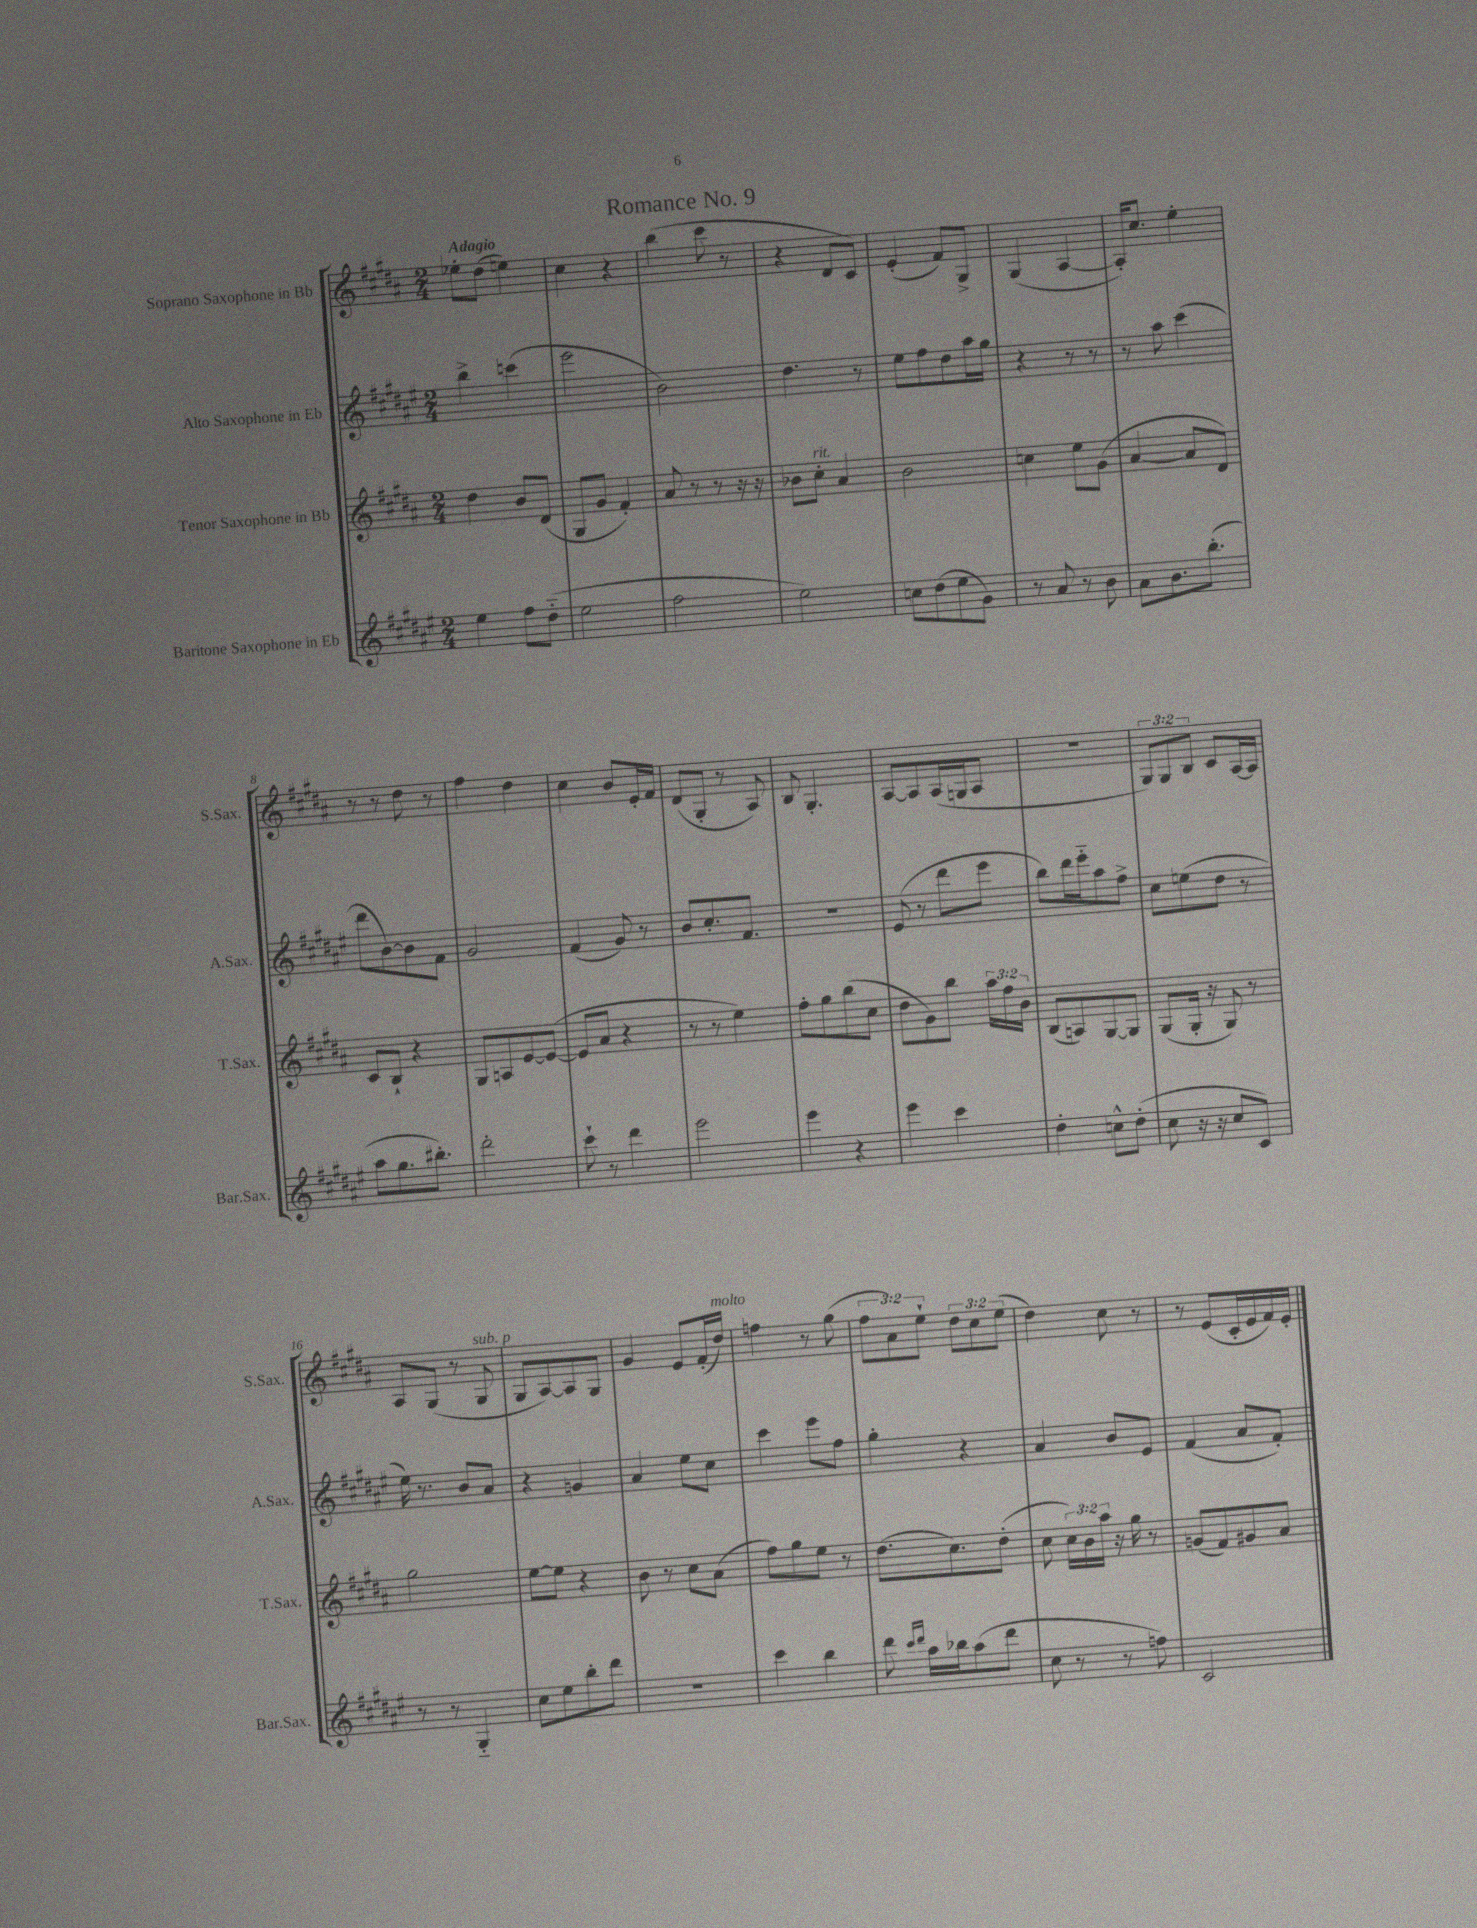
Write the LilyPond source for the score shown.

\header { title = "Romance No. 9" }
<<
\new StaffGroup <<
\new Staff = "s0" \with { instrumentName = "Soprano Saxophone in Bb" shortInstrumentName = "S.Sax." } {
    \clef treble \key b \major \numericTimeSignature \time 2/4 \override Staff.TupletNumber.text = #tuplet-number::calc-fraction-text \tempo "Adagio"
    \autoBeamOff ees''8[-. dis''8]( e''4) |
    cis''4 r4 |
    b''4( cis'''8 r8 |
    r4 dis'8[ cis'8]) |
    e'4-.( fis'8[) gis8]-> |
    gis4( ais4~ |
    ais16[-.) cis''8.] e''4-. |
    r8 r8 dis''8 r8 |
    fis''4 dis''4 |
    cis''4 b'8[ e'16-. fis'16] |
    dis'8[( gis8]-. r8 ais8) |
    b8 gis4.-. |
    ais8[~ ais8 ais16( g16 ais8] |
    R2 |
    \tuplet 3/2 { gis8[) gis8 b8] } cis'8[ ais16~ ais16] |
    ais8[ gis8]( r8 gis8^\markup { \italic "sub. p" } |
    gis8[ ais8~) ais8 gis8] |
    gis'4 e'8[ fis'16-.( dis''16]^\markup { \italic "molto" }) |
    f''4 r8 gis''8( |
    \tuplet 3/2 { fis''8[ ais'8) e''8]-! } \tuplet 3/2 { dis''8[ cis''8 e''8]( } |
    dis''4) cis''8 r8 |
    r8 e'8[( cis'16-. e'16 fis'16) e'16]-. \bar "|." |
}
\new Staff = "s1" \with { instrumentName = "Alto Saxophone in Eb" shortInstrumentName = "A.Sax." } {
    \clef treble \key fis \major \numericTimeSignature \time 2/4
    \autoBeamOff b''4-> c'''4( |
    eis'''2 |
    b'2) |
    dis''4. r8 |
    eis''8[ fis''8 dis''8 ais''16 gis''16] |
    r4 r8 r8 |
    r8 ais''8 cis'''4( |
    dis'''8[ b'8~) b'8 fis'8] |
    gis'2 |
    fis'4( gis'8) r8 |
    b'8[ cis''8.-. fis'8.] |
    R2 |
    eis'8( r8 dis'''8[ eis'''8] |
    b''8[) dis'''16 eis'''16-_ ais''8 fis''8]-> |
    cis''8[ e''8( dis''8] r8 |
    eis''16) r8. b'8[ ais'8] |
    r4 g'4 |
    ais'4 eis''8[ cis''8] |
    cis'''4 eis'''8[ fis''8] |
    gis''4-. r4 |
    ais'4 b'8[ eis'8] |
    fis'4( ais'8[ fis'8]-.) \bar "|." |
}
\new Staff = "s2" \with { instrumentName = "Tenor Saxophone in Bb" shortInstrumentName = "T.Sax." } {
    \clef treble \key b \major \numericTimeSignature \time 2/4 \override Staff.TupletNumber.text = #tuplet-number::calc-fraction-text
    \autoBeamOff dis''4 b'8[ dis'8]( |
    gis8[ gis'8] fis'4-.) |
    ais'8 r8 r8 r16 r16 |
    bes'8[ cis''8]-.^\markup { \italic "rit." } ais'4 |
    b'2 |
    c''4 e''8[ gis'8]( |
    ais'4~ ais'8[ dis'8]) |
    cis'8[ b8]-! r4 |
    gis8[ a8 e'8~ e'8]~( |
    e'8[ ais'8] r4 |
    r8 r8 e''4) |
    fis''8[-. gis''8 b''8( cis''8] |
    dis''8[ gis'8) b''8] \tuplet 3/2 { ais''16[ fis''16 b'16] } |
    b8[( a8) gis8~ gis8] |
    gis8[( gis16]-. r16 gis8) r8 |
    gis''2 |
    e''8[~ e''8] r4 |
    b'8 r8 cis''8[ ais'8]( |
    fis''8[) gis''8 e''8] r8 |
    dis''8.[( cis''8.) dis''8]-.( |
    cis''8 \tuplet 3/2 { cis''16[) b'16 ais''16] } r16 gis''16 r8 |
    g'8[( fis'8) gis'8 ais'8] \bar "|." |
}
\new Staff = "s3" \with { instrumentName = "Baritone Saxophone in Eb" shortInstrumentName = "Bar.Sax." } {
    \clef treble \key fis \major \numericTimeSignature \time 2/4
    \autoBeamOff eis''4 fis''8[ dis''8]-_( |
    eis''2 |
    fis''2 |
    eis''2) |
    c''8[ dis''8( eis''8 gis'8]) |
    r8 ais'8 r8 b'8 |
    ais'8[ b'8. b''8.]-.( |
    ais''8[ gis''8. bis''8.]-.) |
    dis'''2-. |
    cis'''8-! r8 dis'''4 |
    eis'''2 |
    eis'''4 r4 |
    eis'''4 cis'''4 |
    dis''4-. c''8[-^ dis''8]-.( |
    cis''8 r16 r16 cis''8[ cis'8]) |
    r8 r8 gis4-_ |
    cis''8[ eis''8 b''8-. dis'''8] |
    R2 |
    cis'''4 b''4 |
    dis'''8 \grace { cis'''16[ dis'''16] } ais''16[ bes''16 ais''8( dis'''8] |
    cis''8 r8 r8 f''8) |
    cis'2 \bar "|." |
}
>>
>>
